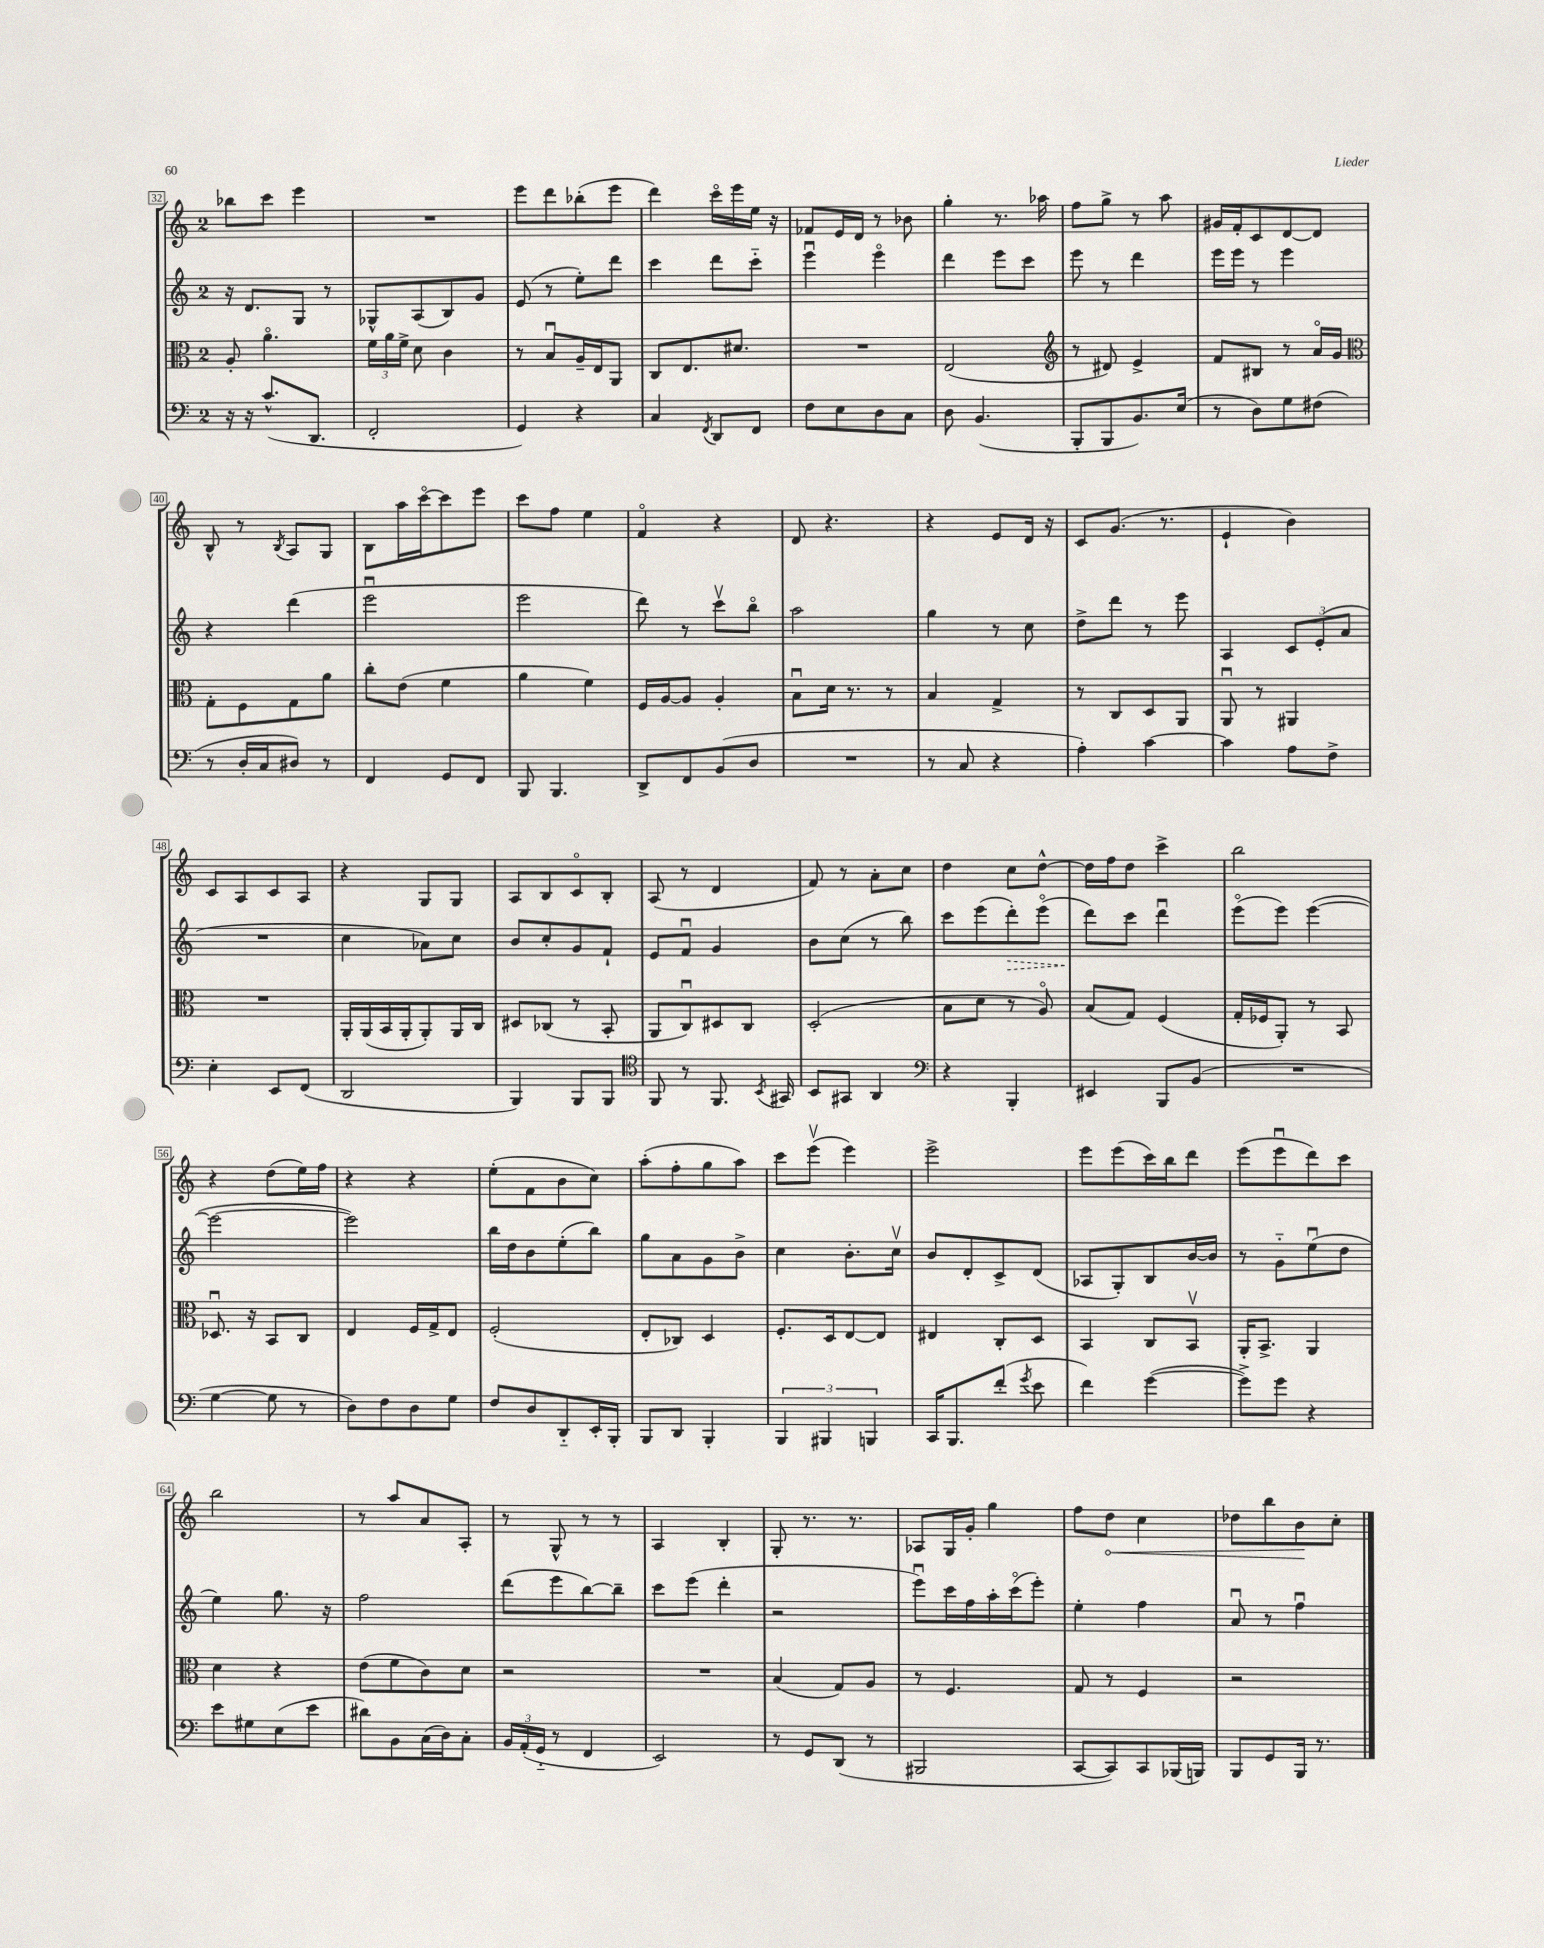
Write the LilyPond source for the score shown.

<<
\new StaffGroup <<
\new Staff = "s0" {
    \clef treble \key c \major \once \override Staff.TimeSignature.style = #'single-digit \time 2/4
    \autoBeamOff bes''8[ c'''8] e'''4 |
    R2 |
    e'''8[ d'''8 bes''8-.( e'''8] |
    d'''4) c'''16[\flageolet e'''16 e''16] r16 |
    fes'8[ e'16 d'16] r8 bes'8 |
    g''4-. r8. aes''16 |
    f''8[ g''8]-> r8 a''8 |
    gis'16[ f'16-. c'8 d'8~ d'8] |
    b8-^ r8 \acciaccatura { b8 } a8[ g8] |
    b8[ a''16 c'''16~\flageolet c'''8 e'''8] |
    c'''8[ f''8] e''4 |
    f'4\flageolet r4 |
    d'8 r4. |
    r4 e'8[ d'16] r16 |
    c'8[ g'8.]( r8. |
    e'4-! b'4) |
    c'8[ a8 c'8 a8] |
    r4 g8[ g8] |
    a8[ b8 c'8\flageolet b8]-. |
    a8( r8 d'4 |
    f'8) r8 a'8[-. c''8] |
    d''4 c''8[ d''8]~-^ |
    d''16[ f''16 d''8] c'''4-> |
    b''2 |
    r4 d''8[( e''16) f''16] |
    r4 r4 |
    e''8[-.( f'8 b'8 c''8]) |
    a''8[-.( f''8-. g''8 a''8]) |
    c'''8[ e'''8]\upbow( e'''4) |
    e'''2-> |
    e'''8[ e'''8( c'''16) b''16 d'''8] |
    e'''8[( e'''8\downbow d'''8) c'''8] |
    b''2 |
    r8 a''8[ a'8 a8]-. |
    r8 g8-^ r8 r8 |
    a4 b4-. |
    g8-. r8. r8. |
    aes8[ g16 g'16]-. g''4 |
    f''8[ \once \override Hairpin.circled-tip = ##t d''8]\< c''4 |
    des''8[ b''8 b'8\! c''8]-. \bar "|." |
}
\new Staff = "s1" {
    \clef treble \key c \major \once \override Staff.TimeSignature.style = #'single-digit \time 2/4
    \autoBeamOff r16 d'8.[ g8] r8 |
    ges8[-^ a8( b8) g'8] |
    e'8( r8 e''8[-.) d'''8] |
    c'''4 d'''8[ c'''8]-_ |
    e'''4\downbow e'''4\flageolet |
    d'''4 e'''8[ c'''8] |
    e'''8 r8 d'''4 |
    e'''16[ e'''16] r8 e'''4 |
    r4 d'''4( |
    e'''2\downbow |
    e'''2 |
    d'''8) r8 c'''8[\upbow b''8]\flageolet |
    a''2 |
    g''4 r8 c''8 |
    d''8[-> d'''8] r8 e'''8 |
    a4 \tuplet 3/2 { c'8[ e'8-.( a'8] } |
    R2 |
    c''4 aes'8[) c''8] |
    b'8[ c''8-. g'8 f'8]-! |
    e'8[ f'8]\downbow g'4 |
    b'8[ c''8]( r8 b''8) |
    c'''8[ e'''8( \once \override Hairpin.style = #'dashed-line d'''8-.\>) e'''8]\flageolet( |
    d'''8[\!) c'''8] d'''4\downbow |
    e'''8[\flageolet( e'''8]) e'''4~( |
    e'''2~ |
    e'''2) |
    b''16[ d''16 b'8 e''8-.( b''8]) |
    g''8[ a'8 g'8 b'8]-> |
    c''4 b'8.[-. c''16]\upbow |
    b'8[ d'8-. c'8-> d'8]( |
    aes8[ g8-.) b8 b'16~ b'16] |
    r8 g'8[-_ e''8\downbow( d''8] |
    e''4) g''8. r16 |
    f''2 |
    d'''8[( e'''8 b''8~) b''8]-- |
    c'''8[ e'''8]( d'''4-. |
    r2 |
    e'''8[\downbow) c'''16 f''16 a''16-. c'''16\flageolet( e'''8]-.) |
    e''4-. f''4 |
    a'8\downbow r8 f''4\downbow \bar "|." |
}
\new Staff = "s2" {
    \clef alto \key c \major \once \override Staff.TimeSignature.style = #'single-digit \time 2/4
    \autoBeamOff a8-. a'4.\flageolet |
    \tuplet 3/2 { f'16[ a'16 f'16]-> } d'8 c'4 |
    r8 b8[\downbow a16-- e16 a,8] |
    c8[ e8. dis'8.] |
    R2 |
    e2( |
    \clef treble r8 dis'8) e'4-> |
    f'8[ bis8] r8 a'16[\flageolet g'16] |
    \clef alto g8[-. f8 g8 a'8] |
    c''8[-. e'8]( f'4 |
    a'4 f'4) |
    f16[ a16~ a8] a4-. |
    b8[\downbow d'16] r8. r8 |
    b4 g4-> |
    r8 c8[ d8 a,8] |
    a,8\downbow r8 ais,4 |
    R2 |
    a,16[-. a,16( b,16 a,16-. a,8-.) a,16 c16] |
    dis8[ ces8]( r8 b,8-. |
    a,8[ c8\downbow) dis8 c8] |
    d2-.( |
    b8[ d'8] r8 a8\flageolet) |
    b8[( g8]) f4( |
    g16[-. fes16 a,8]-.) r8 b,8 |
    des8.\downbow r16 b,8[ c8] |
    e4 f16[ g16-> e8] |
    f2-.( |
    e8[-. ces8]) d4 |
    f8.[-. d16 e8~ e8] |
    eis4 c8[-. d8] |
    b,4 c8[ b,8]\upbow |
    a,16[-. b,8.]-> a,4 |
    d'4 r4 |
    e'8[( f'8 c'8) d'8] |
    r2 |
    R2 |
    b4( g8[) a8] |
    r8 f4. |
    g8 r8 f4 |
    r2 \bar "|." |
}
\new Staff = "s3" {
    \clef bass \key c \major \once \override Staff.TimeSignature.style = #'single-digit \time 2/4
    \autoBeamOff r16 r16 c'8.[-^( d,8.] |
    f,2-. |
    g,4) r4 |
    c4 \acciaccatura { f,8 } d,8[ f,8] |
    f8[ e8 d8 c8] |
    d8 b,4.( |
    b,,8[-. b,,8 b,8.) e16]( |
    r8 d8[) g8 fis8]( |
    r8 d16[-. c16 dis8]) r8 |
    f,4 g,8[ f,8] |
    b,,8 b,,4. |
    d,8[-> f,8 b,8( d8] |
    R2 |
    r8 c8 r4 |
    a4-.) c'4~ |
    c'4 a8[ f8]-> |
    e4-. e,8[ f,8]( |
    d,2 |
    b,,4) b,,8[ b,,8] |
    \clef tenor f,8 r8 f,8. \acciaccatura { b,8 } gis,16 |
    b,8[ gis,8] a,4 |
    \clef bass r4 b,,4-. |
    eis,4 b,,8[ b,8]( |
    R2 |
    g4~ g8 r8 |
    d8[) f8 d8 g8] |
    f8[ d8 d,8-_ e,16-. b,,16]-. |
    b,,8[ d,8] b,,4-. |
    \tuplet 3/2 { b,,4 bis,,4 b,,4 } |
    c,16[ b,,8. f'8]-.( \acciaccatura { g'8 } e'8 |
    f'4) g'4~( |
    g'8[->) g'8] r4 |
    e'8[ gis8 e8( e'8] |
    dis'8[) b,8 c16( d16) c8]-. |
    \tuplet 3/2 { b,16[ a,16-.( g,16]-_ } r8 f,4 |
    e,2) |
    r8 g,8[ d,8]( r8 |
    bis,,2 |
    c,8[~ c,8) c,8 bes,,16( b,,16]) |
    b,,8[ g,8 b,,16] r8. \bar "|." |
}
>>
>>
\layout { \context { \Score currentBarNumber = #32 \override BarNumber.stencil = #(make-stencil-boxer 0.1 0.3 ly:text-interface::print) } }
